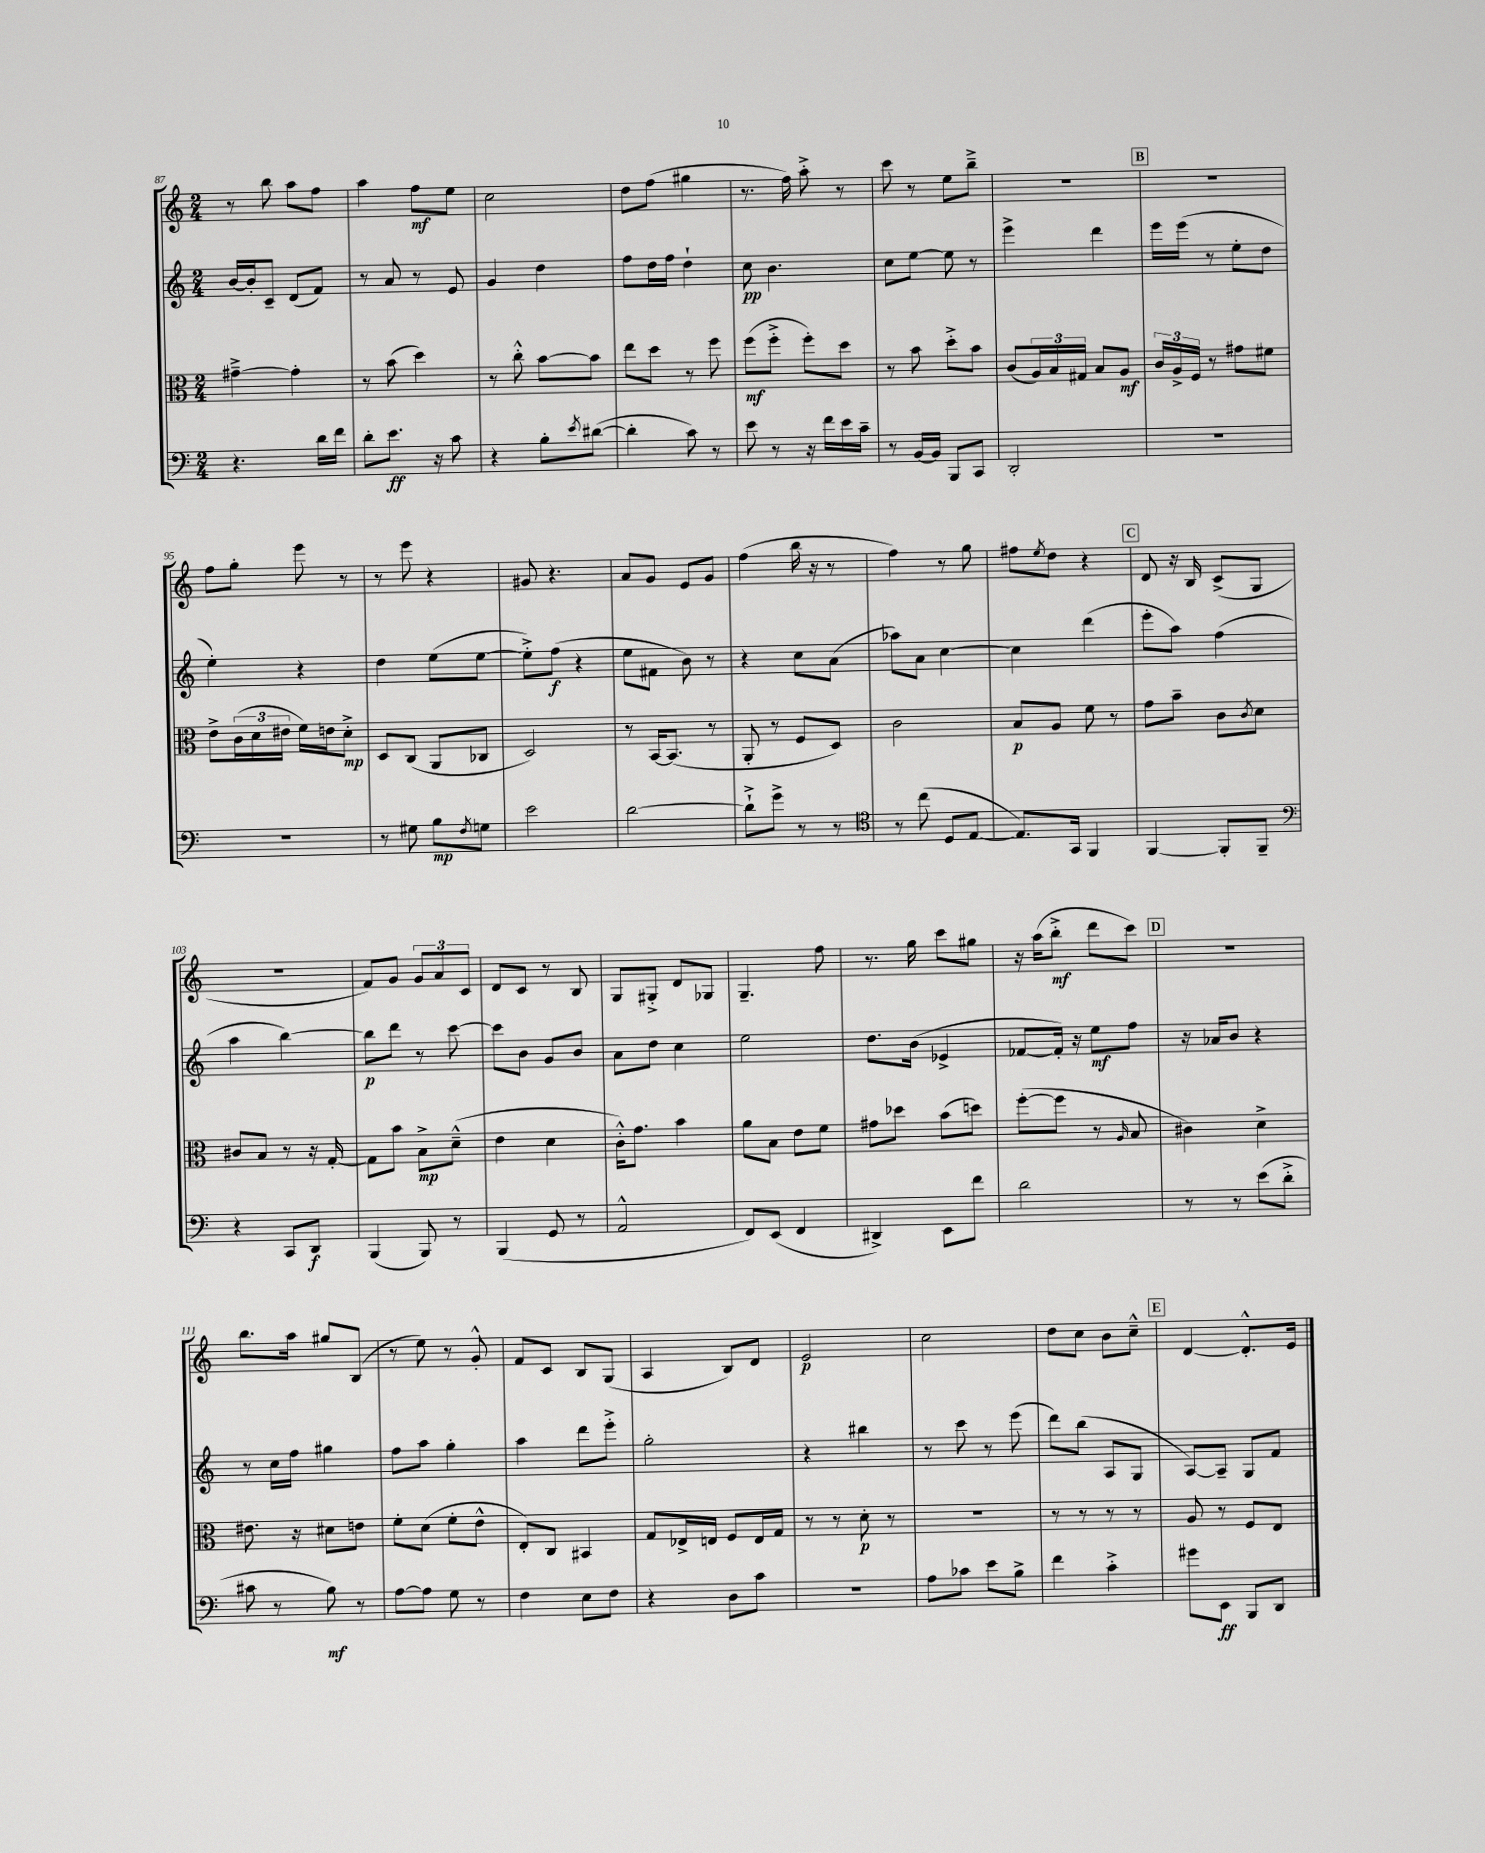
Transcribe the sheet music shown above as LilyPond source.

<<
\new StaffGroup <<
\new Staff = "s0" {
    \clef treble \key c \major \numericTimeSignature \time 2/4
    r8 b''8 a''8 f''8 |
    a''4 f''8\mf e''8 |
    c''2 |
    d''8 f''8( gis''4 |
    r8. f''16) a''8-.-> r8 |
    c'''8 r8 e''8 b''8---> |
    R2 |
    \mark \markup { \box "B" } R2 |
    f''8 g''8-. e'''8 r8 |
    r8 e'''8 r4 |
    gis'8 r4. |
    a'8 g'8 e'8 g'8 |
    f''4( b''16 r16 r8 |
    f''4) r8 g''8 |
    fis''8 \acciaccatura { e''8 } d''8 r4 |
    \mark \markup { \box "C" } d'8 r16 b16 c'8->( g8 |
    r2 |
    f'8) g'8 \tuplet 3/2 { g'8 a'8 c'8 } |
    d'8 c'8 r8 b8 |
    g8 gis8-.-> d'8 ges8 |
    g4.-- f''8 |
    r8. g''16 c'''8 gis''8 |
    r16 a''16( b''8-.->\mf d'''8 c'''8) |
    \mark \markup { \box "D" } R2 |
    b''8. a''16 gis''8 b8( |
    r8 e''8) r8 g'8-.-^ |
    f'8 c'8 b8 g8( |
    a4 b8) d'8 |
    e'2\p |
    c''2 |
    d''8 c''8 b'8 c''8---^ |
    \mark \markup { \box "E" } d'4~ d'8.-.-^ e'16 \bar "|." |
}
\new Staff = "s1" {
    \clef treble \key c \major \numericTimeSignature \time 2/4
    b'16~ b'16-. c'8-- d'8( f'8) |
    r8 a'8 r8 e'8 |
    g'4 d''4 |
    f''8 d''16 f''16 d''4-! |
    c''8\pp b'4. |
    c''8 e''8~ e''8 r8 |
    e'''4-> d'''4 |
    \mark \markup { \box "B" } e'''16 e'''16( r8 e''8-. d''8 |
    e''4-.) r4 |
    d''4 e''8( e''8~ |
    e''8-.->) f''8\f( r4 |
    e''8 fis'8 b'8) r8 |
    r4 c''8 a'8( |
    aes''8) a'8 c''4~ |
    c''4 d'''4( |
    \mark \markup { \box "C" } e'''8-. a''8) f''4( |
    a''4 b''4~) |
    b''8\p d'''8 r8 c'''8~ |
    c'''8 b'8 g'8 b'8 |
    a'8 d''8 c''4 |
    e''2 |
    d''8. b'16( ees'4-> |
    fes'8~ fes'16-.) r16 e''8\mf f''8 |
    \mark \markup { \box "D" } r16 aes'16 b'8 r4 |
    r8 c''16 f''16 gis''4 |
    f''8 a''8 g''4-. |
    a''4 d'''8 e'''8-.-> |
    g''2-. |
    r4 bis''4 |
    r8 c'''8 r8 e'''8( |
    d'''8) b''8( a8 g8 |
    \mark \markup { \box "E" } a8~) a8-- g8 f'8 \bar "|." |
}
\new Staff = "s2" {
    \clef alto \key c \major \numericTimeSignature \time 2/4
    gis'4~---> gis'4-. |
    r8 b'8( d''4) |
    r8 c''8-.-^ b'8~ b'8 |
    e''8 d''8 r8 f''8 |
    f''8\mf( f''8-.-> f''8-.) d''8 |
    r8 b'8 d''8-.-> b'8 |
    c'8( \tuplet 3/2 { a16) b16 gis16 } b8 a8\mf |
    \mark \markup { \box "B" } \tuplet 3/2 { c'16 a16-> f16 } r8 gis'8 fis'8 |
    e'8-> \tuplet 3/2 { c'16( d'16 eis'16 } f'16) e'16 d'8-.->\mp |
    d8 c8( a,8 ces8 |
    d2) |
    r8 b,16~ b,8.( r8 |
    a,8-. r8 f8 d8) |
    c'2 |
    b8\p a8 f'8 r8 |
    \mark \markup { \box "C" } g'8 b'8-- c'8 \acciaccatura { c'8 } d'8 |
    cis'8 b8 r8 r16 g16~-. |
    g8 b'8 b8->\mp d'8---^( |
    e'4 d'4 |
    c'16-.-^) g'8. b'4 |
    a'8 b8 e'8 f'8 |
    gis'8 des''8 b'8( d''8) |
    f''8~-.( f''8 r8 \grace { a16 } b8 |
    \mark \markup { \box "D" } cis'4) d'4-> |
    eis'8. r16 dis'8 e'8 |
    f'8-. d'8( f'8-. e'8-^ |
    e8-.) c8 bis,4 |
    g8 ees16-> e16 f8 e16 g16 |
    r8 r8 d'8-.\p r8 |
    R2 |
    r8 r8 r8 r8 |
    \mark \markup { \box "E" } a8 r8 f8 e8 \bar "|." |
}
\new Staff = "s3" {
    \clef bass \key c \major \numericTimeSignature \time 2/4
    r4. d'16 f'16 |
    d'8-. e'8.\ff r16 c'8 |
    r4 b8-. \acciaccatura { e'8 } dis'8~( |
    dis'4-. c'8) r8 |
    e'8 r8 r16 f'16 e'16 c'16-- |
    r8 b,16~ b,16 b,,8 c,8 |
    d,2-. |
    \mark \markup { \box "B" } R2 |
    R2 |
    r8 gis8 b8\mp \acciaccatura { f8 } g8 |
    e'2 |
    d'2~ |
    d'8-!-> g'8-> r8 r8 |
    \clef tenor r8 c''8( d8 e8~ |
    e8.) g,16 f,4 |
    \mark \markup { \box "C" } f,4~ f,8-. f,8-- |
    \clef bass r4 c,8 d,8\f |
    b,,4( b,,8) r8 |
    b,,4( g,8 r8 |
    a,2-^ |
    f,8) e,8( f,4 |
    dis,4->) e,8 f'8 |
    d'2 |
    \mark \markup { \box "D" } r8 r8 e'8( d'8-.-> |
    cis'8 r8 b8\mf) r8 |
    a8~ a8 g8 r8 |
    f4 e8 f8 |
    r4 d8 c'8 |
    R2 |
    a8 ces'8 e'8 b8-> |
    f'4 c'4-.-> |
    \mark \markup { \box "E" } gis'8 e,8\ff b,,8 d,8 \bar "|." |
}
>>
>>
\layout { \context { \Score currentBarNumber = #87 } }
